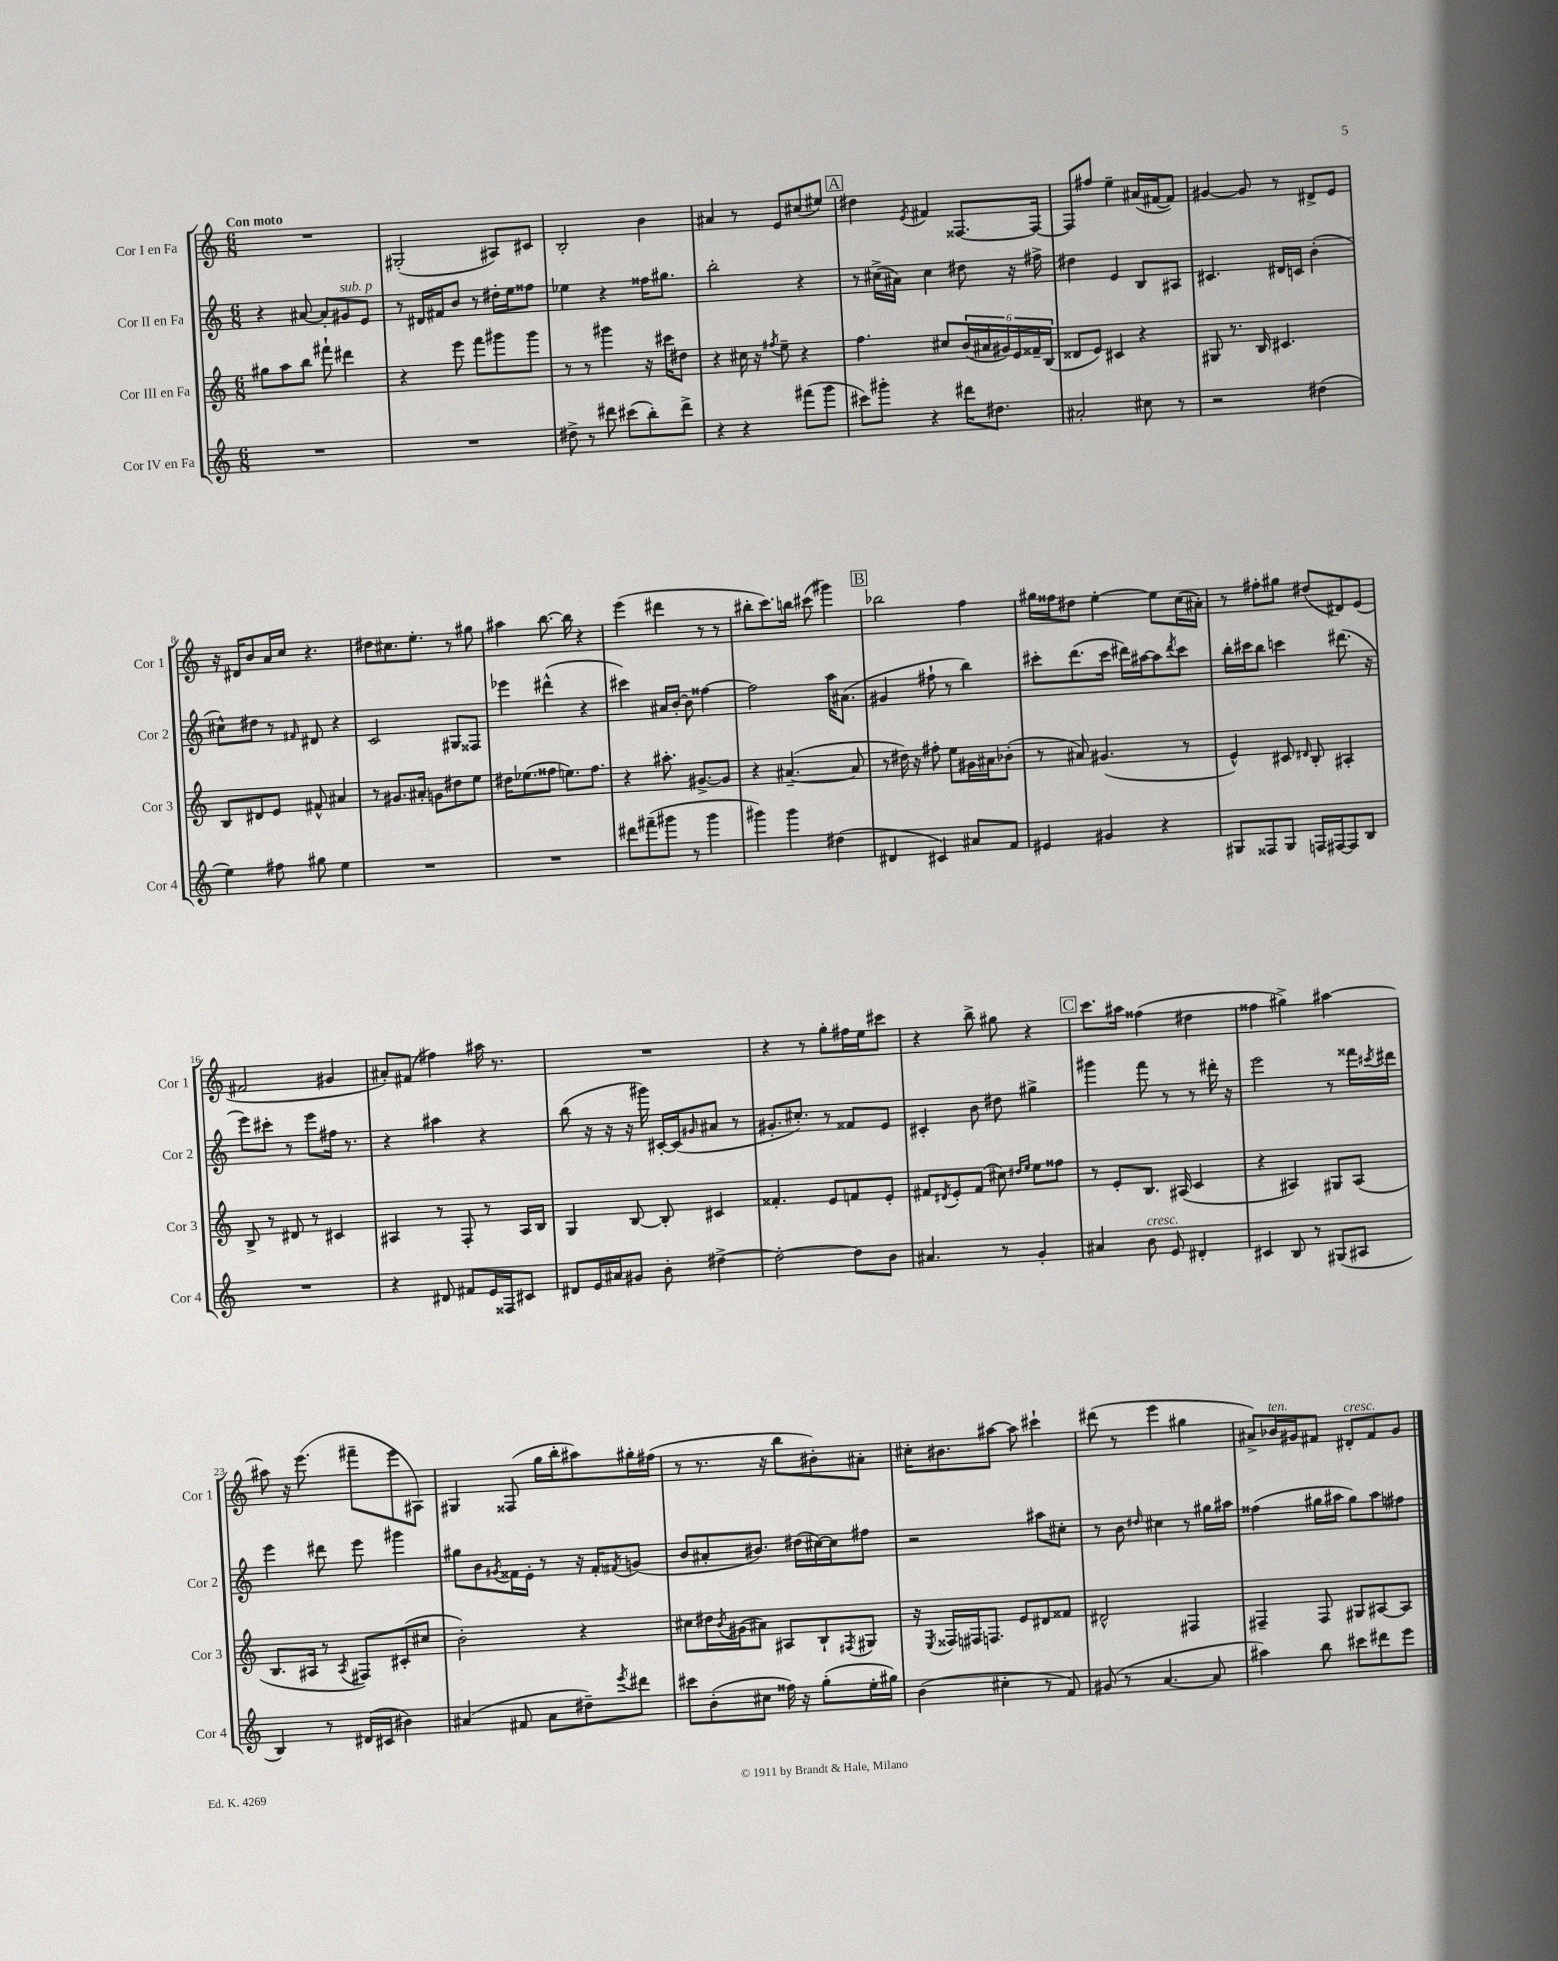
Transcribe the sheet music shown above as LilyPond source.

<<
\new StaffGroup <<
\new Staff = "s0" \with { instrumentName = "Cor I en Fa" shortInstrumentName = "Cor 1" } {
    \clef treble \key c \major \numericTimeSignature \time 6/8 \tempo "Con moto"
    R2. |
    gis2-.( ais8) cis'8 |
    b2-. b'4 |
    ais'4 r8 e'8 cis''8( eis''8) |
    \mark \markup { \box "A" } dis''4 \acciaccatura { e'8 } fis'4 fisis8.~ fisis16~ |
    fisis8 fis''8 e''4-- ais'16( fis'16~ fis'8) |
    gis'4~ gis'8 r8 dis'8-> e'8 |
    r16 dis'16 b'8 a'16 c''16 r4. |
    dis''8 cis''8. e''8.-. r8 gis''8 |
    ais''4 b''8.~ b''16 r4 |
    e'''4( dis'''4 r8 r8 |
    bis''8-. c'''8.) b''16 cis'''8( gis'''4) |
    \mark \markup { \box "B" } bes''2 f''4 |
    gis''16 fisis''16 dis''8 e''4~-. e''8 c''16( ais'16-.) |
    r8 fis''8-. gis''8 dis''8( dis'8) e'8( |
    fis'2 gis'4 |
    ais'8-.) fis'8( fis''4) ais''16 r8. |
    R2. |
    r4 r8 g''8-. fis''16 e''16 cis'''8 |
    r4 b''8-> gis''8 r4 |
    \mark \markup { \box "C" } c'''8. ais''16 fisis''4( dis''4 |
    fisis''4 gis''4->) ais''4~ |
    ais''8 r16 e'''8.( fis'''8-- e'''8 ais8) |
    gis4 fisis8( g''16 b''16-. ais''8) gis''16-. fis''16( |
    r8 r8. r16 b''8 bis'8-.) ais'8-. |
    cis''16-. bis'8. ais''8~ ais''8 cis'''4-! |
    dis'''8( r8 e'''4 gis''4 |
    ais'8->) bes'16^\markup { \italic "ten." } gis'16 fis'8 dis'8-.^\markup { \italic "cresc." } fis'8 gis'8 \bar "|." |
}
\new Staff = "s1" \with { instrumentName = "Cor II en Fa" shortInstrumentName = "Cor 2" } {
    \clef treble \key c \major \numericTimeSignature \time 6/8
    r4 ais'8~ ais'8-. gis'8^\markup { \italic "sub. p" } e'8 |
    r8 dis'16 fis'16 b'8 r8 dis''16-. e''16 fisis''8 |
    ees''4 r4 fisis''16 gis''8. |
    b''2-. r4 |
    \mark \markup { \box "A" } r8 cis''16->( ais'16) cis''4 dis''8 r16 fis''16-> |
    dis''4 e'4 b8 ais8 |
    cis'4. dis'16 c'16 b'4-.( |
    cis''8-^) dis''8 r8 \grace { fis'16 } dis'8 r4 |
    c'2 gis8 fisis8 |
    ees'''4 dis'''4-^( r4 |
    cis'''4) ais'16 b'16~-. b'8 fisis''4~ |
    fisis''2 a''16 ais'8.( |
    \mark \markup { \box "B" } gis'4 fis''8-! r8 b''4) |
    cis'''8-. d'''8.( cis'''16 dis'''16) ais''16~ ais''8 \acciaccatura { dis'''8 } cis'''8 |
    b''16-. cis'''16 b''8 c'''4 dis'''8.( r16 |
    e'''8) cis'''8-. r8 e'''8 fis''16 r8. |
    r4 ais''4 r4 |
    b''8( r16 r16 r16 gis'''16) cis'16~-. cis'16( \grace { gis'16 } ais'8 r8 |
    gis'8.-. cis''8.-.) r8 fisis'8 e'8 |
    cis'4-. b'8 dis''8 gis''4-> |
    \mark \markup { \box "C" } gis'''4 f'''8 r8 r8 dis'''16-. r16 |
    e'''2 r8 fisis'''16 \acciaccatura { cis'''8 } dis'''16 |
    e'''4 dis'''8 e'''8 gis'''4 |
    gis''8 b'8 \acciaccatura { gis'8 } fisis'16 e'16-. r8 r16 fisis'16-. \acciaccatura { fis'8 } g'8( |
    b'8 ais'8-. bis'8.) dis''16( cis''16~) cis''16 fis''8 |
    r2 ais''8 cis''8-. |
    r8 b'8 \grace { dis''16 } cis''4 r8 gis''16 ais''16 |
    fisis''4( gis''16 ais''16 gis''8) ais''8 fis''8 \bar "|." |
}
\new Staff = "s2" \with { instrumentName = "Cor III en Fa" shortInstrumentName = "Cor 3" } {
    \clef treble \key c \major \numericTimeSignature \time 6/8
    gis''8 a''8 b''8 fis'''8-! dis'''4 |
    r4 e'''8 f'''8 gis'''8 gis'''8 |
    r8 r8 gis'''4 r16 cis'''16 dis''8 |
    r4 cis''16 r16 \acciaccatura { fis''8 } e''8-- r4 |
    \mark \markup { \box "A" } f''4. cis''8 \tuplet 6/4 { b'16( ais'16 gis'16) e'16 fisis'16-- b16( } |
    disis'8 e'8) cis'4 r4 |
    gis8 r8. b16 cis'4. |
    b8 dis'8 e'8 fis'8-^ ais'4 |
    r8 gis'8. ais'16-. g'8 dis''8 e''8 |
    dis''16 ees''8.( fisis''8 e''8.) fisis''8. |
    r4 ais''8.-. gis'8.~-> gis'8 |
    r4 ais'4.~--( ais'8 |
    \mark \markup { \box "B" } r8 dis''16) r16 fis''8-. e''8 gis'16 ais'16 bes'8-.( |
    r8 ais'8) gis'4.( r8 |
    e'4-^) cis'8 \grace { dis'16 } b8-. ais4-. |
    b8-> r8 dis'8 r8 cis'4 |
    ais4 r8 f8-. r8 ais16 b16 |
    g4 b8~ b8-. cis'4 |
    fisis'4.-. e'8 f'8 e'8-. |
    fis'8 \acciaccatura { dis'8 } e'8-. fis'8( cis''8) \grace { dis''16 e''16 } e''8 fisis''8 |
    \mark \markup { \box "C" } r8 e'8-. b8. ais16( c'4 |
    r4 ais4) gis8 ais8( |
    b8. ais16 r8 \acciaccatura { ais8 } fis8) cis'8-.( cis''8 |
    b'2-.) r4 |
    cis''8 dis''16 \acciaccatura { b'8 } gis'16( ais'8) ais8 b8-! \acciaccatura { fis8 } gis8 |
    r16 \acciaccatura { e8 } fisis16 fis16 f8. e'8 dis'8 fisis'8 |
    dis'2-^ fis4 |
    fis4-- fis8 gis8 ais8~ ais8 \bar "|." |
}
\new Staff = "s3" \with { instrumentName = "Cor IV en Fa" shortInstrumentName = "Cor 4" } {
    \clef treble \key c \major \numericTimeSignature \time 6/8
    R2. |
    R2. |
    dis''8-> r8 dis'''8 cis'''8( b''8-.) dis'''8-> |
    r4 r4 fis'''8( g'''8 |
    \mark \markup { \box "A" } cis'''8) gis'''8-. r4 dis'''16 dis''8. |
    ais'2-. cis''8 r8 |
    r2 dis''4( |
    e''4) fis''8 gis''8 e''4 |
    R2. |
    R2. |
    dis'''8 fis'''8--( gis'''8 r8 gis'''4 |
    gis'''4) gis'''4 dis''4( |
    \mark \markup { \box "B" } dis'4 cis'4) ais'8 f'8 |
    eis'4 gis'4 r4 |
    gis8 fisis8 gis8 f16 fis16~ fis8 b8 |
    R2. |
    r4 dis'8 fis'8 e'16 fisis16 cis'8 |
    dis'8 e'16 ais'16 gis'8 b'8-. dis''4~-> |
    dis''2~-. dis''8 b'8 |
    ais'4. r8 g'4-. |
    \mark \markup { \box "C" } ais'4 b'8^\markup { \italic "cresc." } e'8 dis'4-. |
    cis'4 b8 r8 gis8( ais8 |
    b4) r8 dis'16( cis'16 bis'4) |
    ais'4( fis'8 ais'8 dis''8--) \acciaccatura { e'''8 } dis'''8 |
    cis'''8 b'8-.( cis''8 fisis''16) r16 g''8-.( e''16-. gis''16) |
    b'4( cis''4-. r8 f'8) |
    gis'8( r8 a'4.~ a'8 |
    ais''4) b''8 cis'''8 dis'''8 e'''8 \bar "|." |
}
>>
>>
